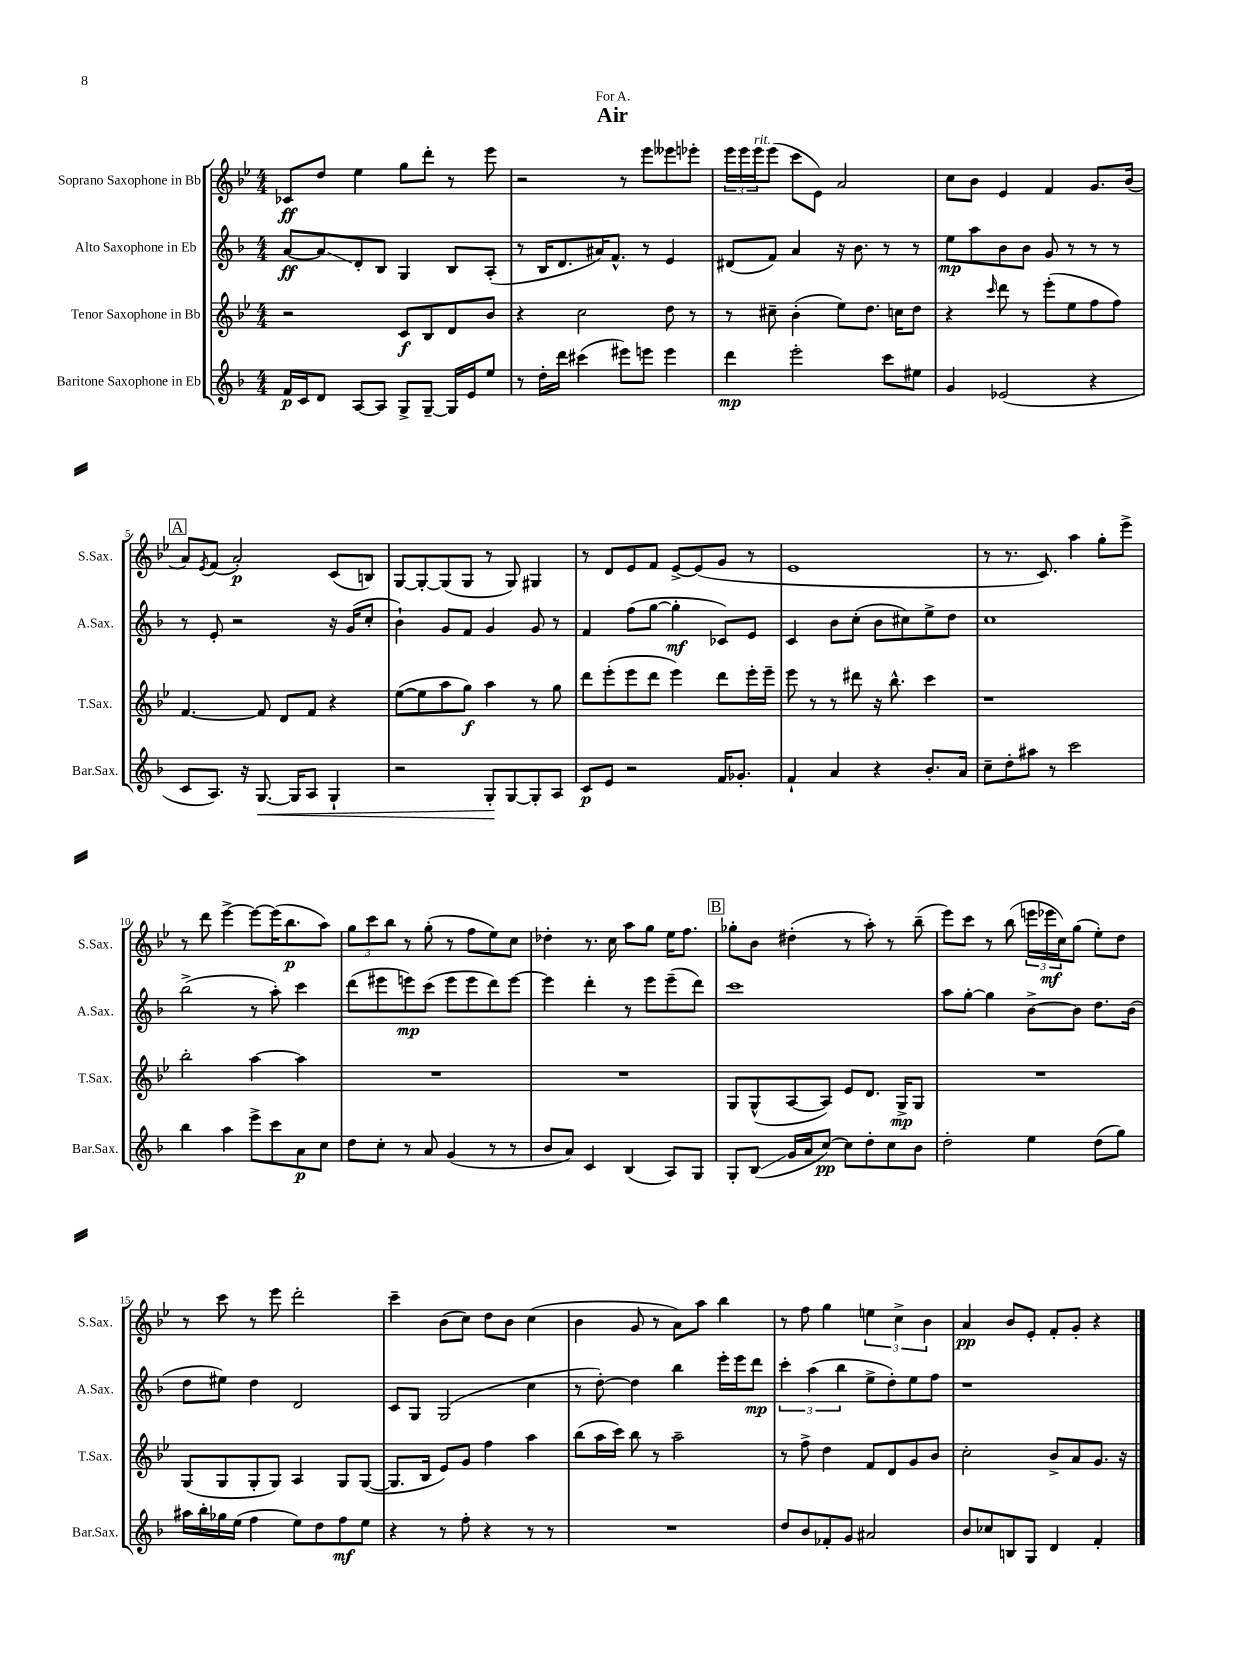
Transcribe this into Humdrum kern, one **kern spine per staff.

**kern	**kern	**kern	**kern
*staff4	*staff3	*staff2	*staff1
*clefG2	*clefG2	*clefG2	*clefG2
*k[b-]	*k[b-e-]	*k[b-]	*k[b-e-]
*M4/4	*M4/4	*M4/4	*M4/4
16f	2r	[8a	8c-
16c	.	.	.
8d	.	8a]	8dd
[8A	.	8d'	4ee-
8A]	.	8B-	.
8G^	8c	4G	8gg
[8G~	8B-	.	8ddd'
16G]	8d	8B-	8r
16e	.	.	.
8ee	8b-	(8A'	8eee-
=	=	=	=
8r	4r	8r	2r
16dd'	.	16B-	.
16ddd	.	8.d	.
(4ccc#	2cc	.	.
.	.	16a#)	.
.	.	8.f^^	.
8eee#)	.	.	8r
8eee	.	8r	8eee-
4eee	8dd	4e	8eee--
.	8r	.	8eee-'
=	=	=	=
4ddd	8r	(8d#	24eee-
.	.	.	24eee-
.	.	.	24eee-
.	8cc#~	8f)	(8eee-
2eee'	(4b-'	4a	8ccc
.	.	.	8e-)
.	8ee-)	16r	2a
.	.	8.b-	.
.	8.dd	.	.
8ccc	.	8r	.
.	16cc	.	.
8ee#	8dd	8r	.
=	=	=	=
4g	4r	8ee	8cc
.	.	8aa	8b-
.	16qqccc	.	.
(2e-	8ddd	8b-	4e-
.	8r	8b-	.
.	(8eee-'	8g	4f
.	8ee-	8r	.
4r	8ff	8r	8.g
.	8ff)	8r	.
.	.	.	(16b-
=	=	=	=
8c	[4.f	8r	8a)
.	.	.	8qe-
8.A)	.	8e'	(8f
.	.	2r	2a')
16r	.	.	.
[8.G	8f]	.	.
.	8d	.	.
16G]	.	.	.
8A	8f	.	.
4G`	4r	16r	(8c
.	.	(16g	.
.	.	8cc'	8B)
=	=	=	=
2r	([8ee-	4b-`)	[8G
.	8ee-]	.	8G'_
.	8aa	8g	(8G]
.	8gg)	8f	8G
8G'	4aa	4g	8r
[8G	.	.	8G)
8G']	8r	8g	4G#
8A	8gg	8r	.
=	=	=	=
8c	8ddd	4f	8r
8e	(8eee-'	.	8d
2r	8eee-	(8ff	8e-
.	8ddd	[8gg	8f
.	4eee-)	4gg']	[8e-^
.	.	.	(8e-]
16f	8ddd	8c-)	8g
8.g-'	.	.	.
.	16eee-'	8e	8r
.	16eee-~	.	.
=	=	=	=
4f`	8eee-	4c	1e-
.	8r	.	.
4a	8r	8b-	.
.	8ddd#	(8cc'	.
4r	16r	8b-	.
.	8.bb-^^	.	.
.	.	8cc#)	.
8.b-'	4ccc	8ee^	.
.	.	8dd	.
16a	.	.	.
=	=	=	=
8cc~	1r	1cc	8r
8dd'	.	.	8.r
8aa#	.	.	.
.	.	.	8.c)
8r	.	.	.
2ccc	.	.	4aa
.	.	.	8gg'
.	.	.	8eee-^
=	=	=	=
4bb-	2bb-'	(2bb-^	8r
.	.	.	8ddd
4aa	.	.	[4eee-^
8eee^	[4aa	8r	8eee-_
8ccc	.	8aa')	(16eee-]
.	.	.	8.bb-
8a	4aa]	4ccc	.
8cc	.	.	8aa)
=	=	=	=
8dd	1r	(8ddd	12gg
.	.	.	12ccc
8cc'	.	8eee#	.
.	.	.	12bb-
8r	.	8eee)	8r
8a	.	(8ccc	(8gg'
(4g	.	8eee	8r
.	.	8eee	8ff
8r	.	8ddd)	8ee-)
8r	.	[8eee	8cc
=	=	=	=
8b-	1r	4eee]	4dd-'
8a)	.	.	.
4c	.	4ddd'	8.r
.	.	.	16cc
(4B-	.	8r	8aa
.	.	8eee	8gg
8A)	.	(8eee~	16ee-
.	.	.	8.ff
8G	.	8ddd)	.
=	=	=	=
8G'	8G	1ccc	8gg-'
(8B-	(8G^^	.	8b-
16g	[8A	.	(4dd#'
16a	.	.	.
[8cc)	8A])	.	.
8cc]	8e-	.	8r
8dd'	8.d	.	8aa')
8cc	.	.	8r
.	16G^	.	.
8b-	8G	.	(8bb-~
=	=	=	=
2dd'	1r	8aa	8eee-)
.	.	[8gg'	8ccc
.	.	4gg]	8r
.	.	.	(8bb-
4ee	.	[8b-^	24eee
.	.	.	24eee-
.	.	.	24cc)
.	.	8b-]	(8gg
(8dd	.	8.dd	8ee-')
8gg)	.	.	8dd
.	.	(16b-	.
=	=	=	=
16aa#	(8G	8dd	8r
16bb-'	.	.	.
16gg-	8G	8ee#)	8ccc
(16ee	.	.	.
4ff	8G'	4dd	8r
.	8G)	.	8eee-
8ee)	4A	2d	2ddd'
8dd	.	.	.
8ff	8G	.	.
8ee	([8G	.	.
=	=	=	=
4r	8.G]	8c	4ccc~
.	.	8G	.
.	16B-	.	.
8r	8e-)	(2G	(8b-
8ff'	8g	.	8cc)
4r	4ff	.	8dd
.	.	.	8b-
8r	4aa	4cc	(4cc
8r	.	.	.
=	=	=	=
1r	(8bb-	8r	4b-
.	16aa	[8dd')	.
.	16ccc)	.	.
.	8bb-	4dd]	8g
.	8r	.	8r
.	2aa~	4bb-	8a)
.	.	.	8aa
.	.	16eee'	4bb-
.	.	16eee	.
.	.	8ddd	.
=	=	=	=
8dd	8r	6ccc'	8r
8b-	8ff^	.	8ff
.	.	(6aa	.
8f-'	4dd	.	4gg
.	.	6bb-	.
8g	.	.	.
2a#	8f	8ee^	6ee
.	8d	8dd')	.
.	.	.	6cc^
.	8g	8ee	.
.	.	.	6b-
.	8b-	8ff	.
=	=	=	=
8b-	2cc'	1r	4a
8cc-	.	.	.
8B	.	.	8b-
8G	.	.	8e-'
4d	8b-^	.	8f'
.	8a	.	8g'
4f'	8.g	.	4r
.	16r	.	.
==	==	==	==
*-	*-	*-	*-
